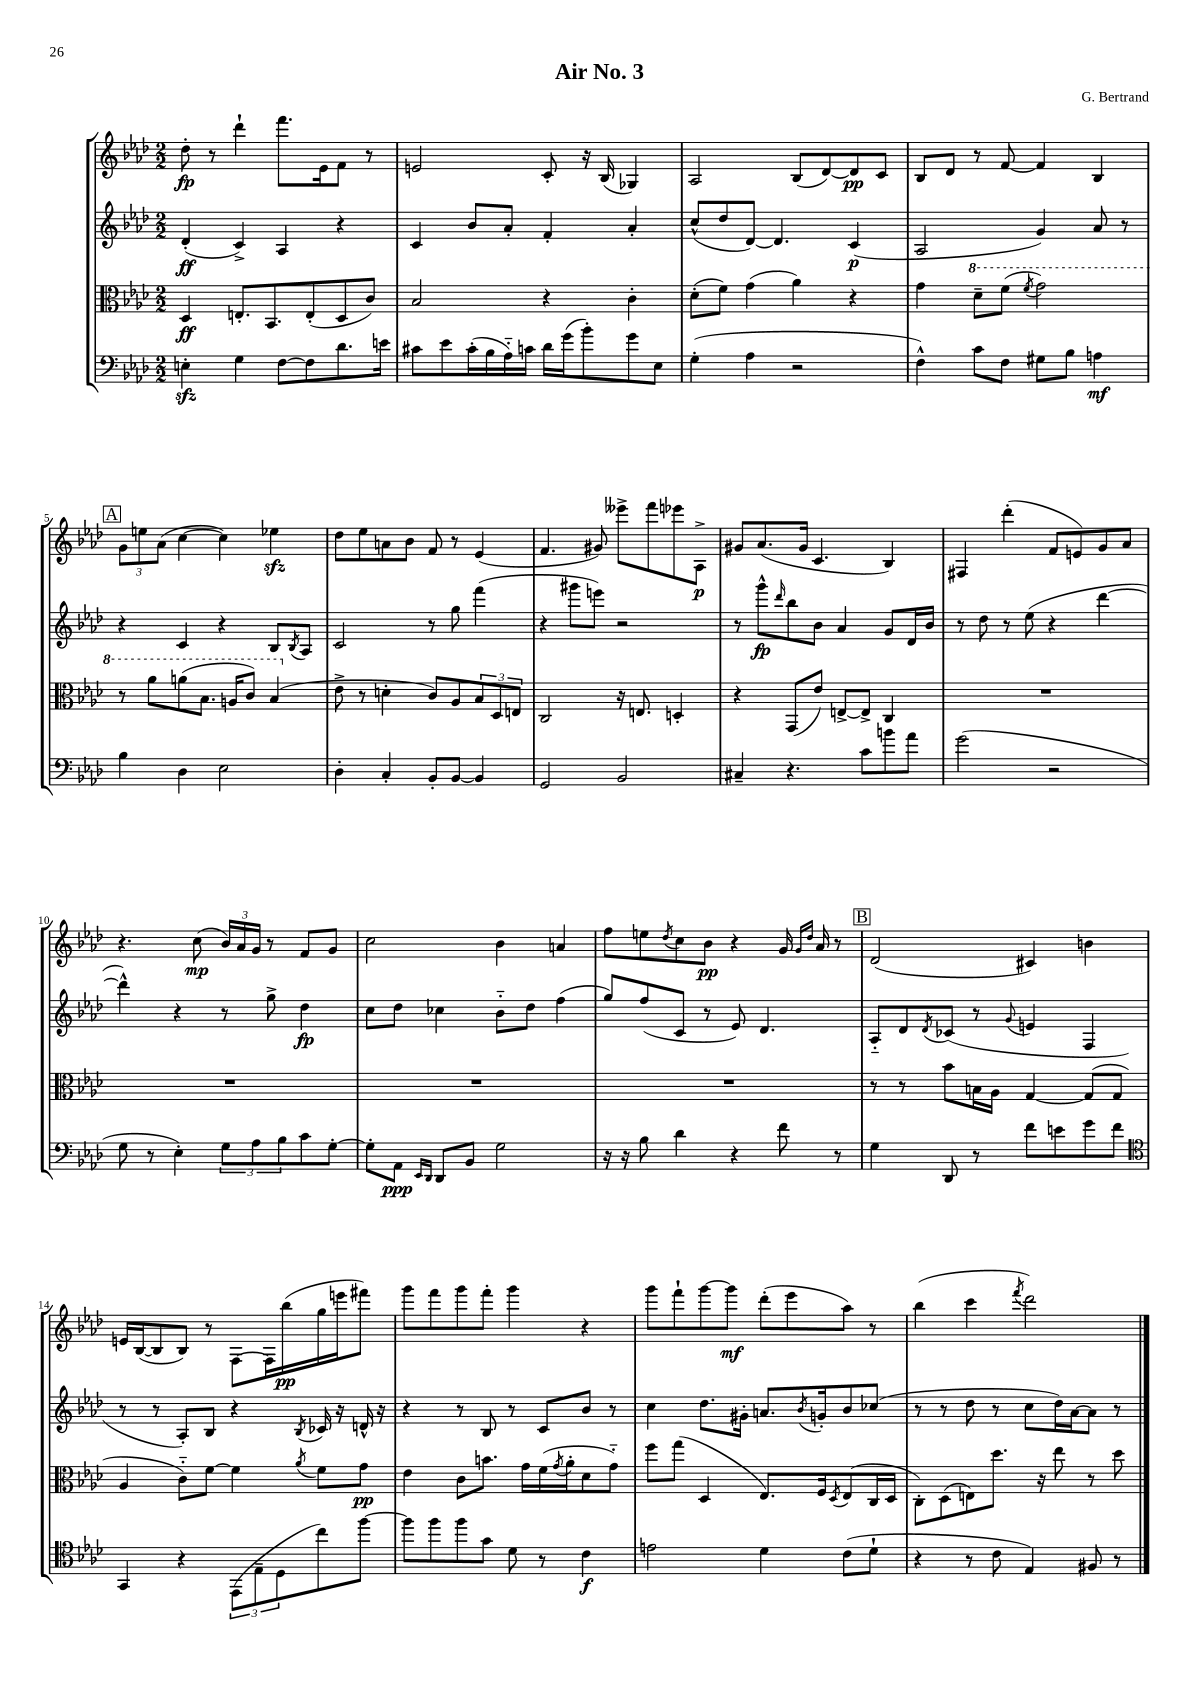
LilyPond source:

\header { title = "Air No. 3" composer = "G. Bertrand" }
<<
\new StaffGroup <<
\new Staff = "s0" {
    \clef treble \key aes \major \numericTimeSignature \time 2/2
    des''8-.\fp r8 des'''4-! f'''8. ees'16 f'8 r8 |
    e'2 c'8-. r16 bes16( ges4) |
    aes2 bes8( des'8~) des'8\pp c'8 |
    bes8 des'8 r8 f'8~ f'4 bes4 |
    \mark \markup { \box "A" } \tuplet 3/2 { g'8 e''8 aes'8( } c''4~ c''4) ees''4\sfz |
    des''8 ees''8 a'8 bes'8 f'8 r8 ees'4( |
    f'4. gis'8) eeses'''8-> f'''8 ees'''8 aes8->\p |
    gis'8 aes'8.( gis'16 c'4. bes4) |
    fis4 des'''4-.( f'8 e'8) g'8 aes'8 |
    r4. c''8\mp( \tuplet 3/2 { bes'16) aes'16 g'16 } r8 f'8 g'8 |
    c''2 bes'4 a'4 |
    f''8 e''8 \acciaccatura { des''8 } c''8 bes'8\pp r4 g'16 \grace { g'16 des''16 } aes'16 r8 |
    \mark \markup { \box "B" } des'2( cis'4) b'4 |
    e'16 bes16~( bes8 bes8) r8 f8~ f16 bes''16\pp( g''16 e'''16 fis'''8) |
    g'''8 f'''8 g'''8 f'''8-. g'''4 r4 |
    g'''8 f'''8-! g'''8~ g'''8\mf des'''8-.( ees'''8 aes''8) r8 |
    bes''4( c'''4 \acciaccatura { f'''8 } des'''2) \bar "|." |
}
\new Staff = "s1" {
    \clef treble \key aes \major \numericTimeSignature \time 2/2
    des'4-.\ff( c'4->) aes4 r4 |
    c'4 bes'8 aes'8-. f'4-. aes'4-. |
    c''8-^( des''8 des'8~) des'4. c'4\p( |
    aes2 g'4) aes'8 r8 |
    \mark \markup { \box "A" } r4 c'4 r4 bes8 \acciaccatura { bes8 } aes8 |
    c'2 r8 g''8 f'''4( |
    r4 gis'''8 e'''8) r2 |
    r8 g'''8-^\fp \grace { des'''16 } bes''8 bes'8 aes'4 g'8 des'16 bes'16 |
    r8 des''8 r8 ees''8( r4 des'''4~ |
    des'''4-^) r4 r8 g''8-> des''4\fp |
    c''8 des''8 ces''4 bes'8-_ des''8 f''4( |
    g''8) f''8( c'8 r8 ees'8) des'4. |
    \mark \markup { \box "B" } aes8-_ des'8 \acciaccatura { des'8 } ces'8( r8 \appoggiatura { g'8 } e'4 f4 |
    r8 r8 aes8-.) bes8 r4 \acciaccatura { bes8 } ces'16 r16 d'16-^ r16 |
    r4 r8 bes8 r8 c'8 bes'8 r8 |
    c''4 des''8. gis'16-. a'8. \acciaccatura { bes'8 } g'16-. bes'8 ces''8( |
    r8 r8 des''8 r8 c''8 des''16) aes'16~ aes'8 r8 \bar "|." |
}
\new Staff = "s2" {
    \clef alto \key aes \major \numericTimeSignature \time 2/2
    des4\ff e8.-. bes,8. e8-.( des8 c'8) |
    bes2 r4 c'4-. |
    des'8-.( f'8) g'4( aes'4) r4 |
    g'4 \ottava #1 des''8-- f''8( \acciaccatura { f''8 } g''2) |
    \mark \markup { \box "A" } r8 aes''8 a''8( bes'8. a'16 c''8) bes'4( \ottava #0 |
    ees'8-> r8 d'4-. c'8) aes8 \tuplet 3/2 { bes8 des8 e8 } |
    c2 r16 e8. d4-. |
    r4 g,8( ees'8) e8~-> e8-> c4 |
    R1 |
    R1 |
    R1 |
    R1 |
    \mark \markup { \box "B" } r8 r8 bes'8 b16 aes16 g4~ g8( g8 |
    aes4 c'8-_) f'8~ f'4 \acciaccatura { aes'8 } f'8 g'8\pp |
    ees'4 c'8 b'8. g'16 f'16( \acciaccatura { g'8 } aes'16-. des'8 g'8-_) |
    f''8 g''8( des4 ees8.) f16 \acciaccatura { des8 } ees8( c16 des16 |
    c8-.) des8( e8) des''8. r16 ees''8 r8 des''8 \bar "|." |
}
\new Staff = "s3" {
    \clef bass \key aes \major \numericTimeSignature \time 2/2
    e4-.\sfz g4 f8~ f8 des'8. e'16 |
    cis'8 ees'8 cis'16-.( bes16 aes16-_) c'16 des'16 g'16( bes'8-.) g'8 ees8 |
    g4-.( aes4 r2 |
    f4-^) c'8 f8 gis8 bes8 a4\mf |
    \mark \markup { \box "A" } bes4 des4 ees2 |
    des4-. c4-. bes,8-. bes,8~ bes,4 |
    g,2 bes,2 |
    cis4-- r4. c'8 b'8 aes'8 |
    g'2( r2 |
    g8 r8 ees4-.) \tuplet 3/2 { g8 aes8 bes8 } c'8 g8~-. |
    g8-. aes,8\ppp \grace { ees,16 des,16 } des,8 bes,8 g2 |
    r16 r16 bes8 des'4 r4 f'8 r8 |
    \mark \markup { \box "B" } g4 des,8 r8 f'8 e'8 g'8 f'8 |
    \clef tenor g,4 r4 \tuplet 3/2 { ees,8( ees8-- des8 } c''8) f''8~ |
    f''8 f''8 f''8 g'8 des'8 r8 c'4\f |
    e'2 des'4 c'8( des'8-! |
    r4 r8 c'8 ees4) fis8 r8 \bar "|." |
}
>>
>>
